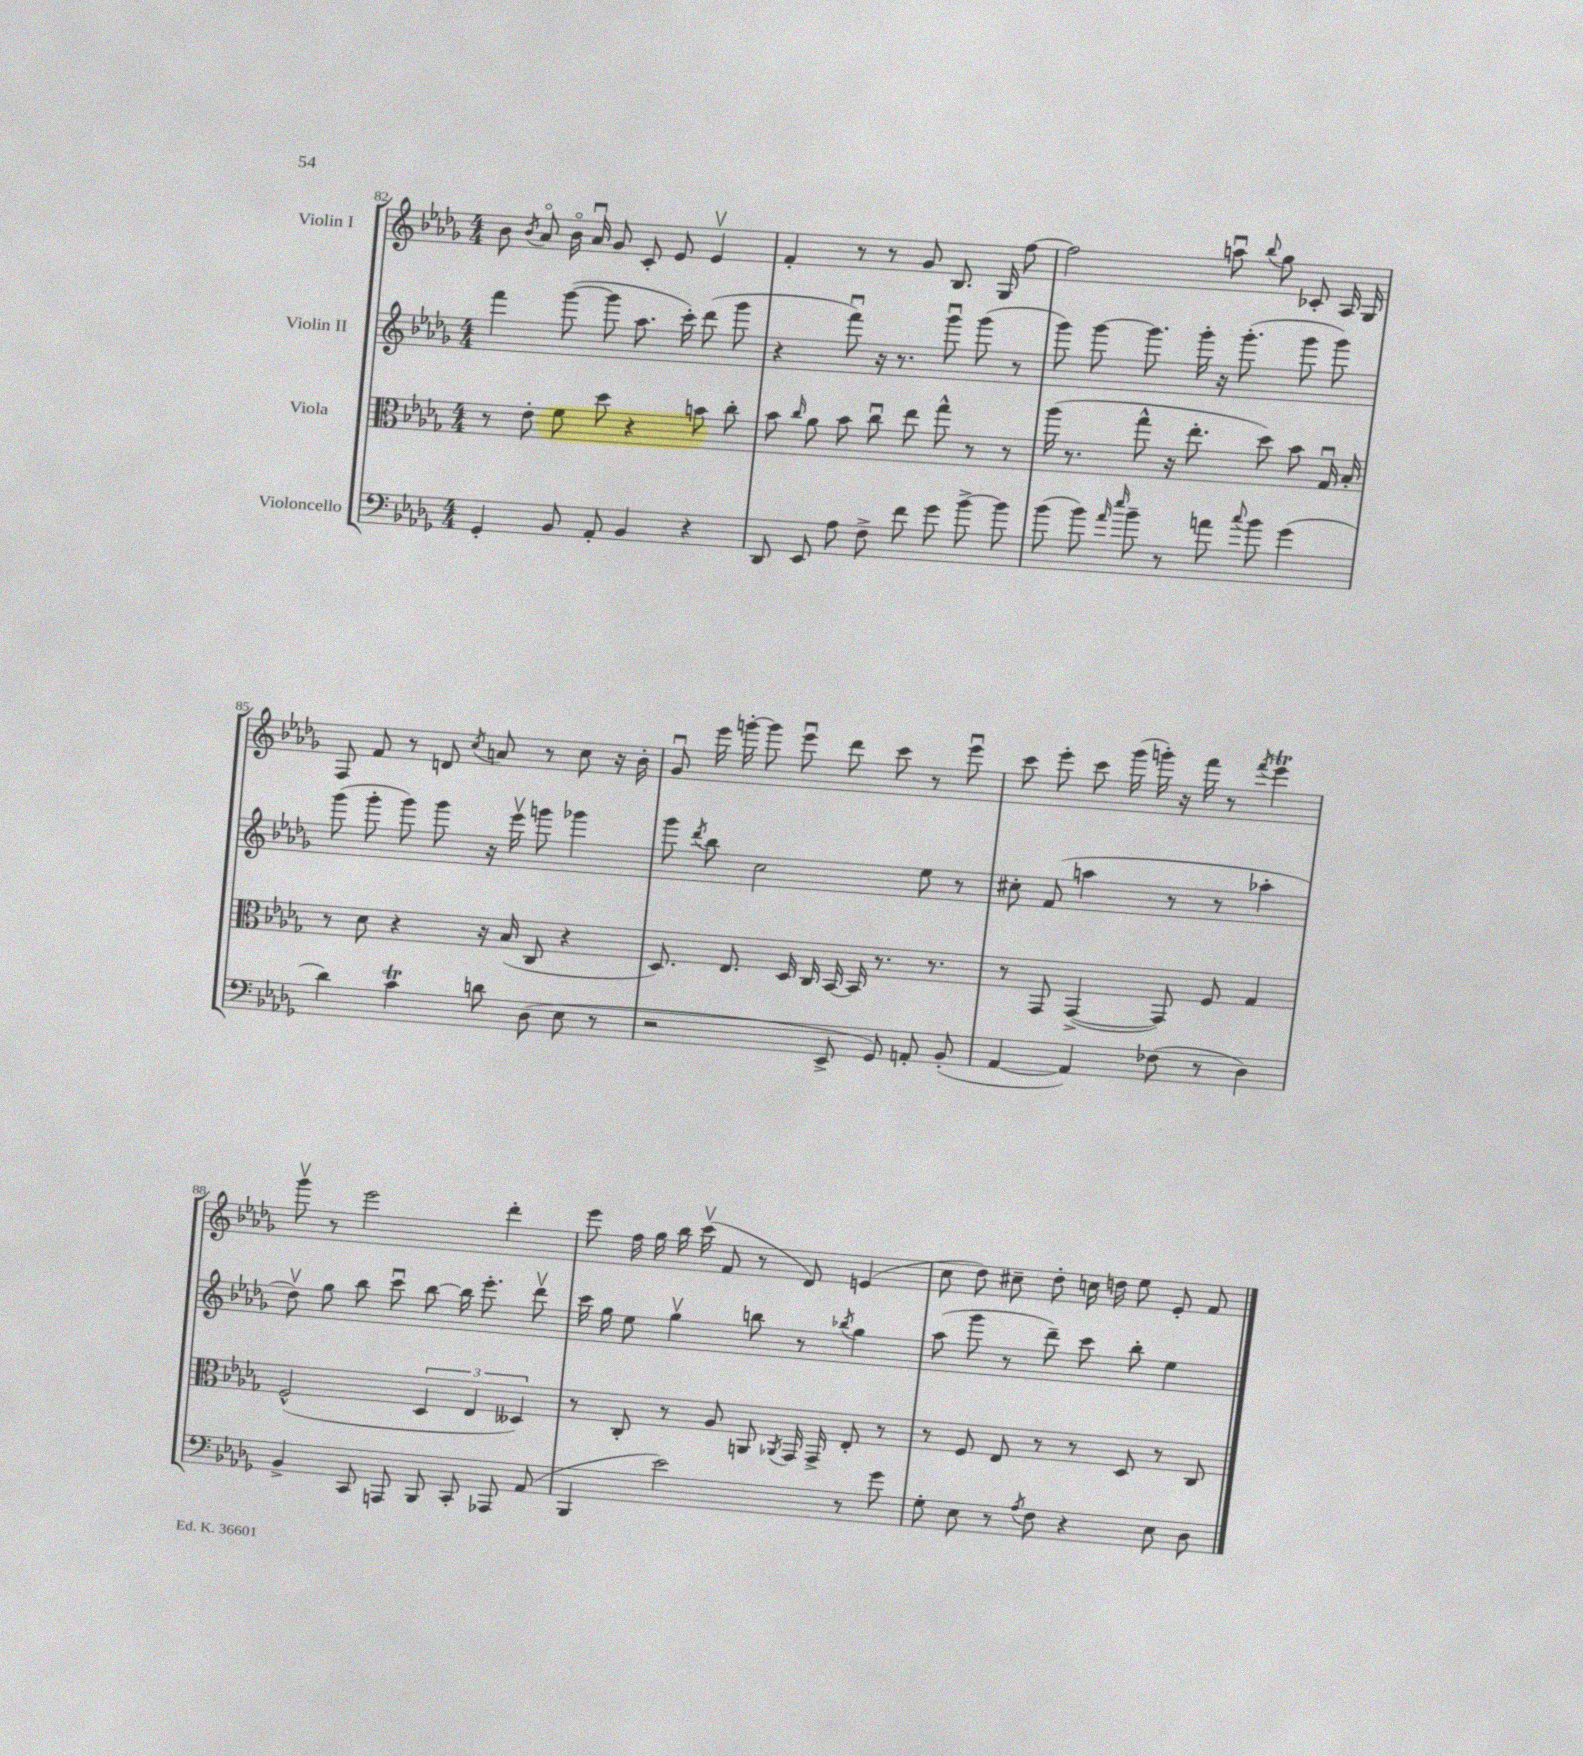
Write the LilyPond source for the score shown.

<<
\new StaffGroup <<
\new Staff = "s0" \with { instrumentName = "Violin I" } {
    \clef treble \key des \major \numericTimeSignature \time 4/4
    \autoBeamOff bes'8 \acciaccatura { bes'8 } aes'8\flageolet bes'16\flageolet aes'16\downbow ges'8 c'8-. ees'8 ees'4\upbow |
    f'4-. r8 r8 ges'8 bes8. ges16 f''8~ |
    f''2 a''8\downbow \appoggiatura { bes''8 } ges''8 ces'8-. aes16 ges16 |
    f8 f'8 r8 d'8 \acciaccatura { c''8 } a'8 r8 c''8 r16 bes'16-. |
    ges'8\downbow ees'''16 g'''16~-. g'''8 ees'''8\downbow des'''8 c'''8 r8 ees'''8\downbow |
    c'''8 ees'''8-. c'''8 ges'''16( g'''16-.) r16 f'''16 r8 \acciaccatura { f'''8 } ees'''4\trill |
    ges'''8\upbow r8 ees'''2 des'''4-. |
    ees'''8 f''16 ges''16 bes''16 c'''16\upbow( f'8 r8 des'8) e'4( |
    c''8 des''8) cis''8-- des''8-. c''16 d''16 ees''8 ees'8-. f'8 \bar "|." |
}
\new Staff = "s1" \with { instrumentName = "Violin II" } {
    \clef treble \key des \major \numericTimeSignature \time 4/4
    \autoBeamOff f'''4 ges'''8~( ges'''8 aes''8. c'''16-.) des'''8( ges'''8 |
    r4 f'''8\downbow) r16 r8. ges'''8\downbow ges'''8( r8 |
    ges'''8) ges'''8~ ges'''8. ges'''16-. r16 ges'''8.-.( ges'''8 ges'''8) |
    ges'''8( ges'''8-. ges'''8) ges'''8 r16 ees'''16\upbow g'''8 ges'''4 |
    ges'''8 \acciaccatura { des'''8 } bes''8 c''2 ees''8 r8 |
    cis''8-. f'8( a''4 r8 r8 aes''4-. |
    des''8\upbow) ges''8 bes''8 c'''8\downbow bes''8~ bes''16 ees'''8.-. des'''8\upbow |
    c'''16 ges''16 ees''8 ges''4\upbow b''8 r8 \acciaccatura { bes''8 } ges''4 |
    aes''8( ges'''8 r8 des'''8--) c'''8 bes''8-. ees''4 \bar "|." |
}
\new Staff = "s2" \with { instrumentName = "Viola" } {
    \clef alto \key des \major \numericTimeSignature \time 4/4
    \autoBeamOff r8 ees'8-. f'8 des''8 r4 b'8 c''8-. |
    bes'8 \grace { c''16 } aes'8 bes'8 c''8\downbow ees''8 ges''8-^ r8 r8 |
    aes''16( r8. ges''8-^ r16 ees''8.-. des''8) bes'8 ges16\downbow bes16-. |
    r8 des'8 r4 r16 bes16( c8 r4 |
    des8.) ees8. des16 c16 bes,16~ bes,16 r8. r8. |
    r8 ges,8 ges,4~->( ges,8) f8 ges4 |
    f2-^( \tuplet 3/2 { des4 ees4 deses4) } |
    r8 c8-. r8 aes8 a,8 \acciaccatura { aes,8 } ges,16 ges,16-> ees8-. r8 |
    r8 f8 ees8 r8 r8 des8 r8 c8 \bar "|." |
}
\new Staff = "s3" \with { instrumentName = "Violoncello" } {
    \clef bass \key des \major \numericTimeSignature \time 4/4
    \autoBeamOff ges,4-. bes,8 aes,8-. bes,4 r4 |
    des,8 ees,8 aes8 f8-> f'8 ges'8 bes'8~-> bes'8 |
    bes'8( bes'8) \grace { aes'16 ees''16 } bes'8-- r8 a'8 \appoggiatura { c''8 } bes'8 ges'4( |
    des'4) c'4\trill d'8 des8( ees8 r8 |
    r2 ees,8-> ges,8) a,8-. bes,8-.( |
    aes,4~ aes,4) fes8( r8 des4) |
    bes,4-> c,8 a,,8 bes,,8 c,8-. aes,,8 aes,8( |
    bes,,4 ees'2) r8 ges'8 |
    ges8-. ees8 r8 \acciaccatura { aes8 } f8 r4 ees8 des8 \bar "|." |
}
>>
>>
\layout { \context { \Score currentBarNumber = #82 } }
